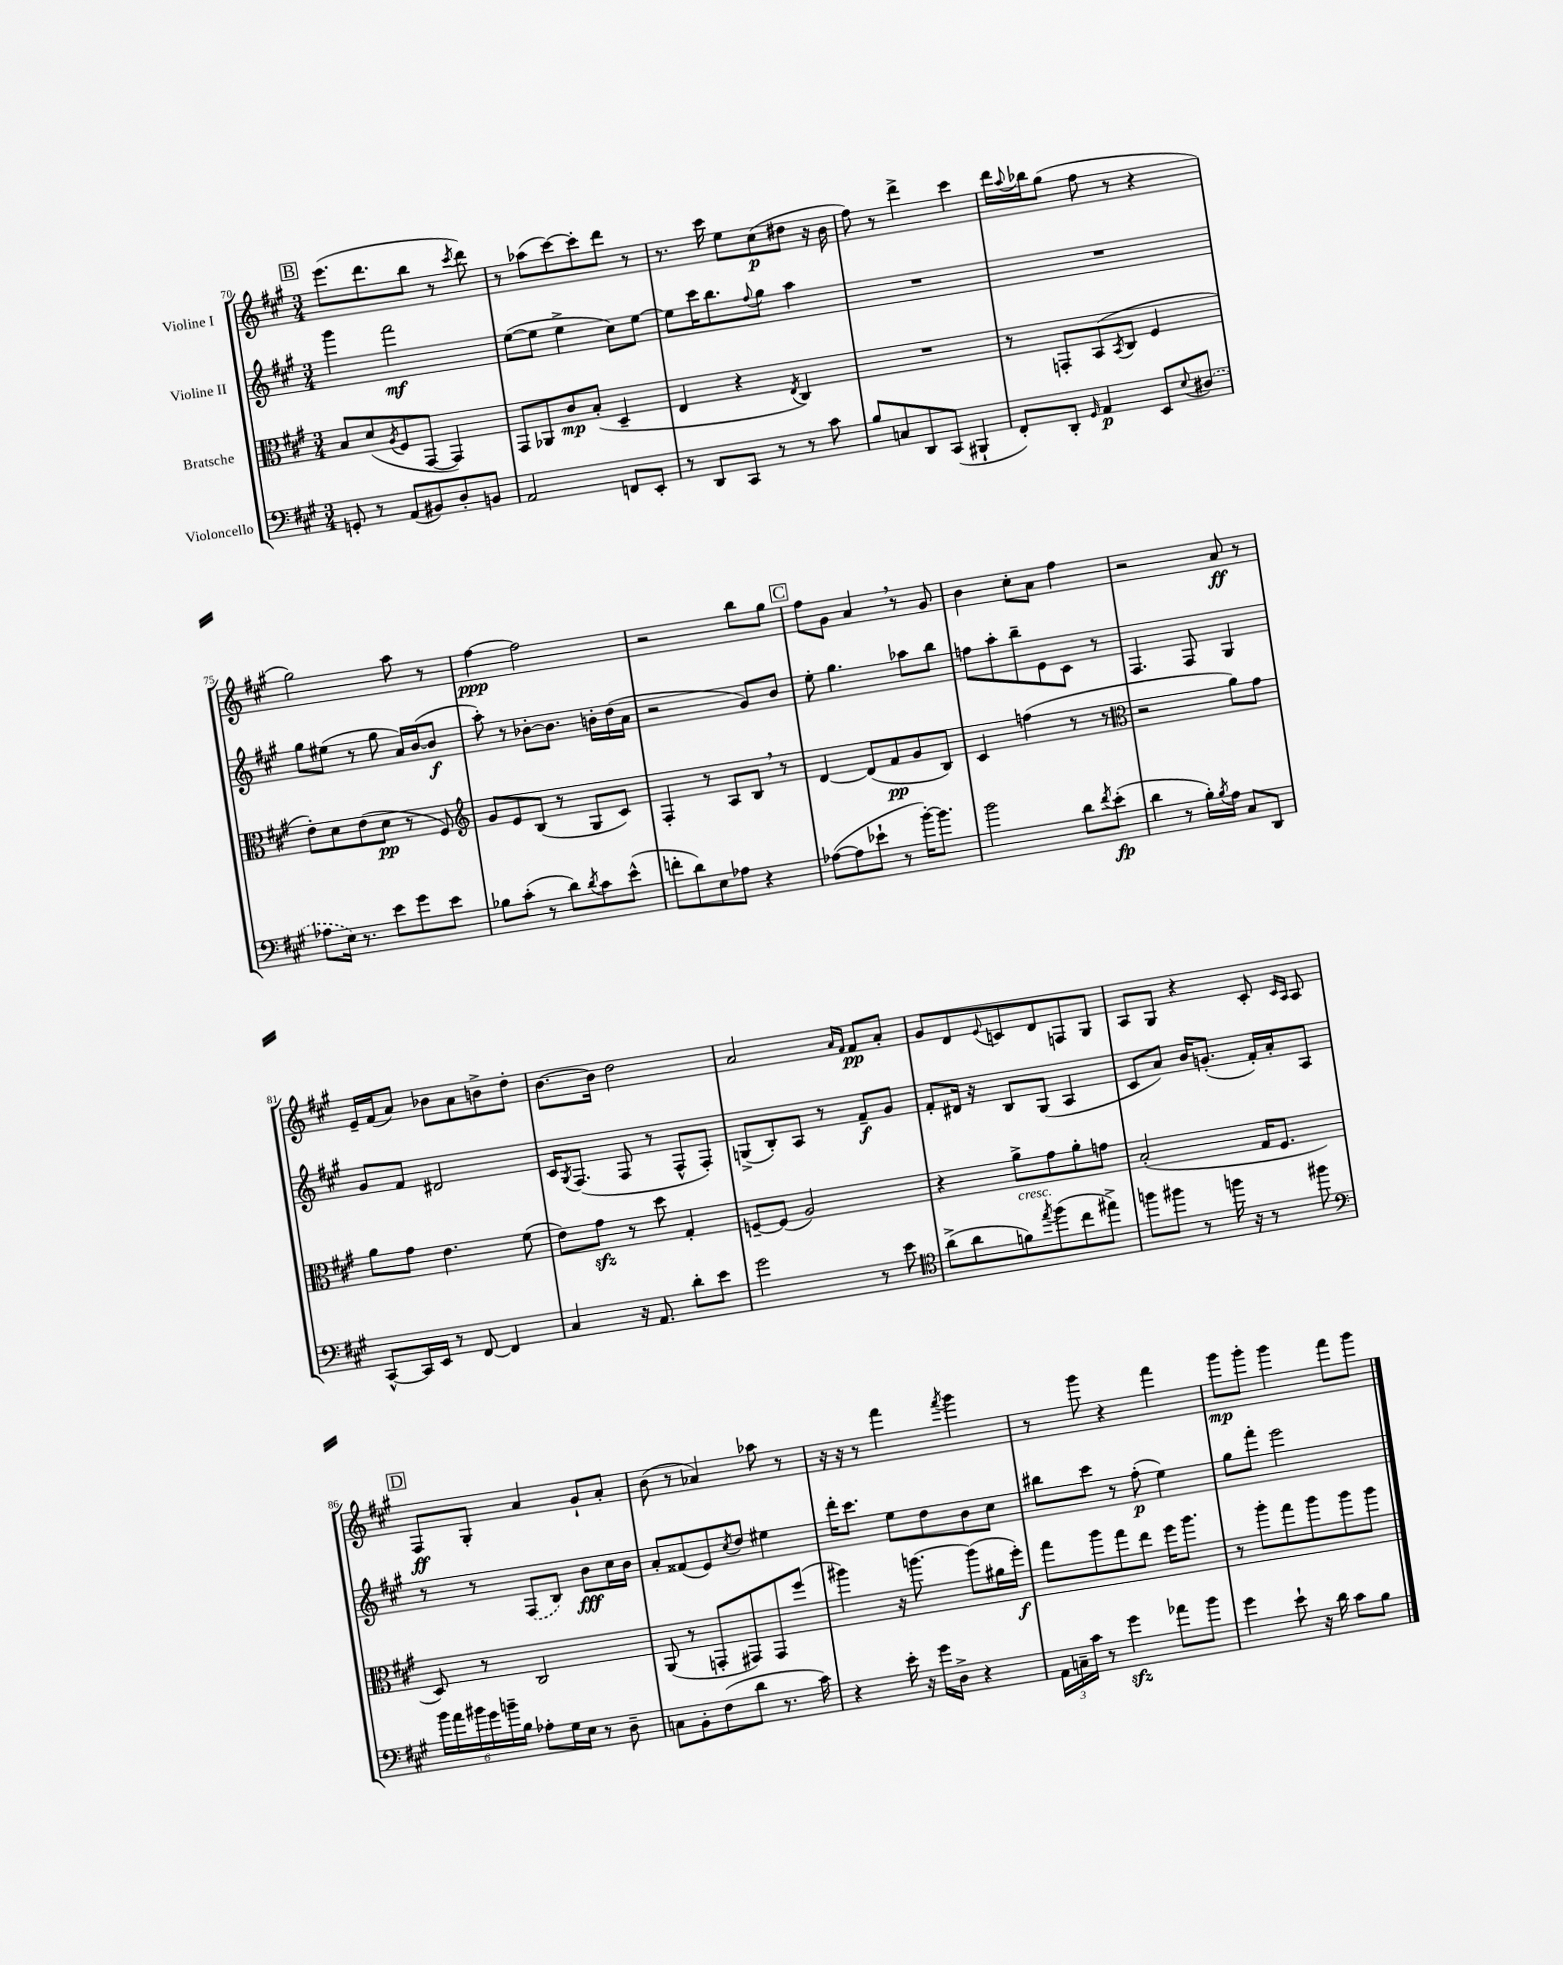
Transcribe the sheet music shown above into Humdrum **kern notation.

**kern	**kern	**kern	**kern
*staff4	*staff3	*staff2	*staff1
*clefF4	*clefC3	*clefG2	*clefG2
*k[f#c#g#]	*k[f#c#g#]	*k[f#c#g#]	*k[f#c#g#]
*M3/4	*M3/4	*M3/4	*M3/4
8GG'	8B	4ggg#	(8.eee
8r	(8d	.	.
.	.	.	8.ddd
.	8qA	.	.
(8AA	8F#	2fff#	.
8BB#)	[8GG#	.	8bb
8D'	4GG#])	.	8r
.	.	.	8qccc#
8BB	.	.	8ddd)
=	=	=	=
2AA	8GG#	([8ee	8r
.	8AA-	8ee]	(8aa-
.	8c#	4ee^	[8ccc#)
.	(8B'	.	8ccc#']
8FF	4D~	8cc#)	8ddd
8EE'	.	[8ee	8r
=	=	=	=
8r	4E	8ee]	8.r
8DD	.	16ccc#	.
.	.	8.bb	16ccc#
8CC#	4r	.	8ee
.	.	8qqff#	.
8r	.	8gg#	(8cc#
.	8qE	.	.
8r	4C#)	4aa	8dd#
8c#	.	.	16r
.	.	.	16b
=	=	=	=
8B	2.r	2.r	8ff#)
8C	.	.	8r
8DD	.	.	4ddd^
(8CC#	.	.	.
4BBB#`	.	.	4ccc#
=	=	=	=
8FF#')	8r	2.r	16ddd
.	.	.	8qqaa
.	.	.	16bb-
8DD'	8GG'	.	(8gg#
16qqGG#	.	.	.
4AA	(8BB	.	8ff#
.	8qBB	.	.
.	8C#	.	8r
8EE	4F#	.	4r
8qqE	.	.	.
(8D#	.	.	.
=	=	=	=
8A-	8e')	8gg#	2gg#)
16E)	8d	(8ee#	.
8.r	.	.	.
.	(8e	8r	.
8e	8d	8gg#	.
8g#	8r	16a)	8aa
.	.	([16b	.
8e	8F#)	8b]	8r
=	=	=	=
*	*clefG2	*	*
8B-	8g#	8aa')	[4ff#
(8c#'	8e	8r	.
8r	(8B	[8b-'	2ff#]
8d)	8r	8.b-]	.
8qd	.	.	.
8c#	8G#	.	.
.	.	16b'	.
(8e^^	8c#)	(16dd	.
.	.	16a	.
=	=	=	=
8f'	4F#'	2r	2r
8d)	.	.	.
8E	8r	.	.
8A-	8A	.	.
4r	8B	8g#)	8bb
.	8r	8b	8gg#
=	=	=	=
([8A-	[4d	8ee'	8ff#
8A-]	.	4.gg#	8g#
8e-`	(8d]	.	4a
8r	8f#	.	.
[16b')	8g#	8aa-	8r
8.b]	.	.	.
.	8B)	8bb	8g#
=	=	=	=
2b	4c#	8ff	4b
.	.	8aa'	.
.	(4ff	8bb~	8cc#'
.	.	8e	8a
8d	8r	8c#	4ff#
8qf#	.	.	.
(8e'	8r	8r	.
=	=	=	=
*	*clefC3	*	*
4d	2r	4.F#	2r
8r	.	.	.
16B')	.	8F#	.
8qB	.	.	.
16A	.	.	.
8C#	8a)	4G#	8a
8DD	8g#	.	8r
=	=	=	=
[8CC#^^	8a	8g#	16e~
.	.	.	(16f#
16CC#]	8g#	8f#	8a)
16EE	.	.	.
8r	4.e	2d#	8b-
[8FF#	.	.	8a
4FF#]	.	.	8b^
.	(8f#	.	8dd'
=	=	=	=
4C#	8e)	16c#	[8.b
.	.	8qG#	.
.	.	(8.F#	.
.	8g#	.	.
.	.	.	16b]
16r	8r	8F#	2dd
8.AA	.	.	.
.	8dd	8r	.
8d'	4G#'	8F#^^	.
8e	.	8F#')	.
=	=	=	=
2g#	[8F~	(8G^	2a
.	(8F]	8B')	.
.	2A)	8A	.
.	.	8r	.
.	.	.	16qqa
.	.	.	16qqf#
8r	.	8f#~	8f#
8e	.	8g#	8a'
=	=	=	=
*clefC4	*	*	*
(8a^	4r	8f#'	8g#
8a	.	16d#	8d
.	.	16r	.
.	.	.	8qqe
8f)	8a^	8B	8c
8qee	.	.	.
(8ff#	8g#	(8G#	8d
8cc#	8a'	4A	8F
8ee#^)	8g	.	8G#
=	=	=	=
8ff	(2B'	8c#	8A
8ff#	.	8a)	8G#
8r	.	16b	4r
.	.	(8.g'	.
16ff	.	.	.
16r	.	.	.
8r	16G#	16f#')	8c#'
.	8.F#	16a'	.
.	.	.	16qqc#
.	.	.	16qqA
8ff#	.	8A	8A
=	=	=	=
*clefF4	*	*	*
24b	8D)	8r	8F#
24a	.	.	.
24b#	.	.	.
24g#	8r	8r	8G#'
24b~	.	.	.
24B	.	.	.
8A-'	2C#	(8F#	4a
16G#	.	8B)	.
16E	.	.	.
8r	.	8b	8g#`
8D~	.	16cc#	8a'
.	.	16b	.
=	=	=	=
8C	(8AA	8a'	(8b
8BB'	8r	(8f##	8r
(8F#	8GG'	8e)	4a-)
.	.	8qcc#	.
8d	8GG#)	8dd	.
8.r	8GG#	4ee#	8aa-
.	(8ff#	.	8r
16c#)	.	.	.
=	=	=	=
4r	4aa#)	16ddd'	16r
.	.	8.ccc#	16r
.	.	.	8r
16e'	16r	8ee	4fff#
16r	[8.aa	.	.
16g#	.	8dd	.
16D^	.	.	.
.	.	.	8qfff#
4r	(8aa]	8b	4ggg#
.	16a#	8cc#	.
.	16ff#')	.	.
=	=	=	=
24AA	8gg#	8bb#	8r
24C~	.	.	.
24c#	.	.	.
8r	8aa	8ccc#	8ggg#
4g#	8gg#	8r	4r
.	8ee	(8ff#'	.
8a-	16ff#	4ee)	4fff#
.	8.aa	.	.
8b	.	.	.
=	=	=	=
4g#	8r	8gg#	8ggg#
.	8aa'	8fff#'	8ggg#'
8e`	8gg#	2eee	4ggg#
16r	8aa	.	.
16d	.	.	.
8c#	8aa	.	8fff#
8B	8aa	.	8ggg#
==	==	==	==
*-	*-	*-	*-
